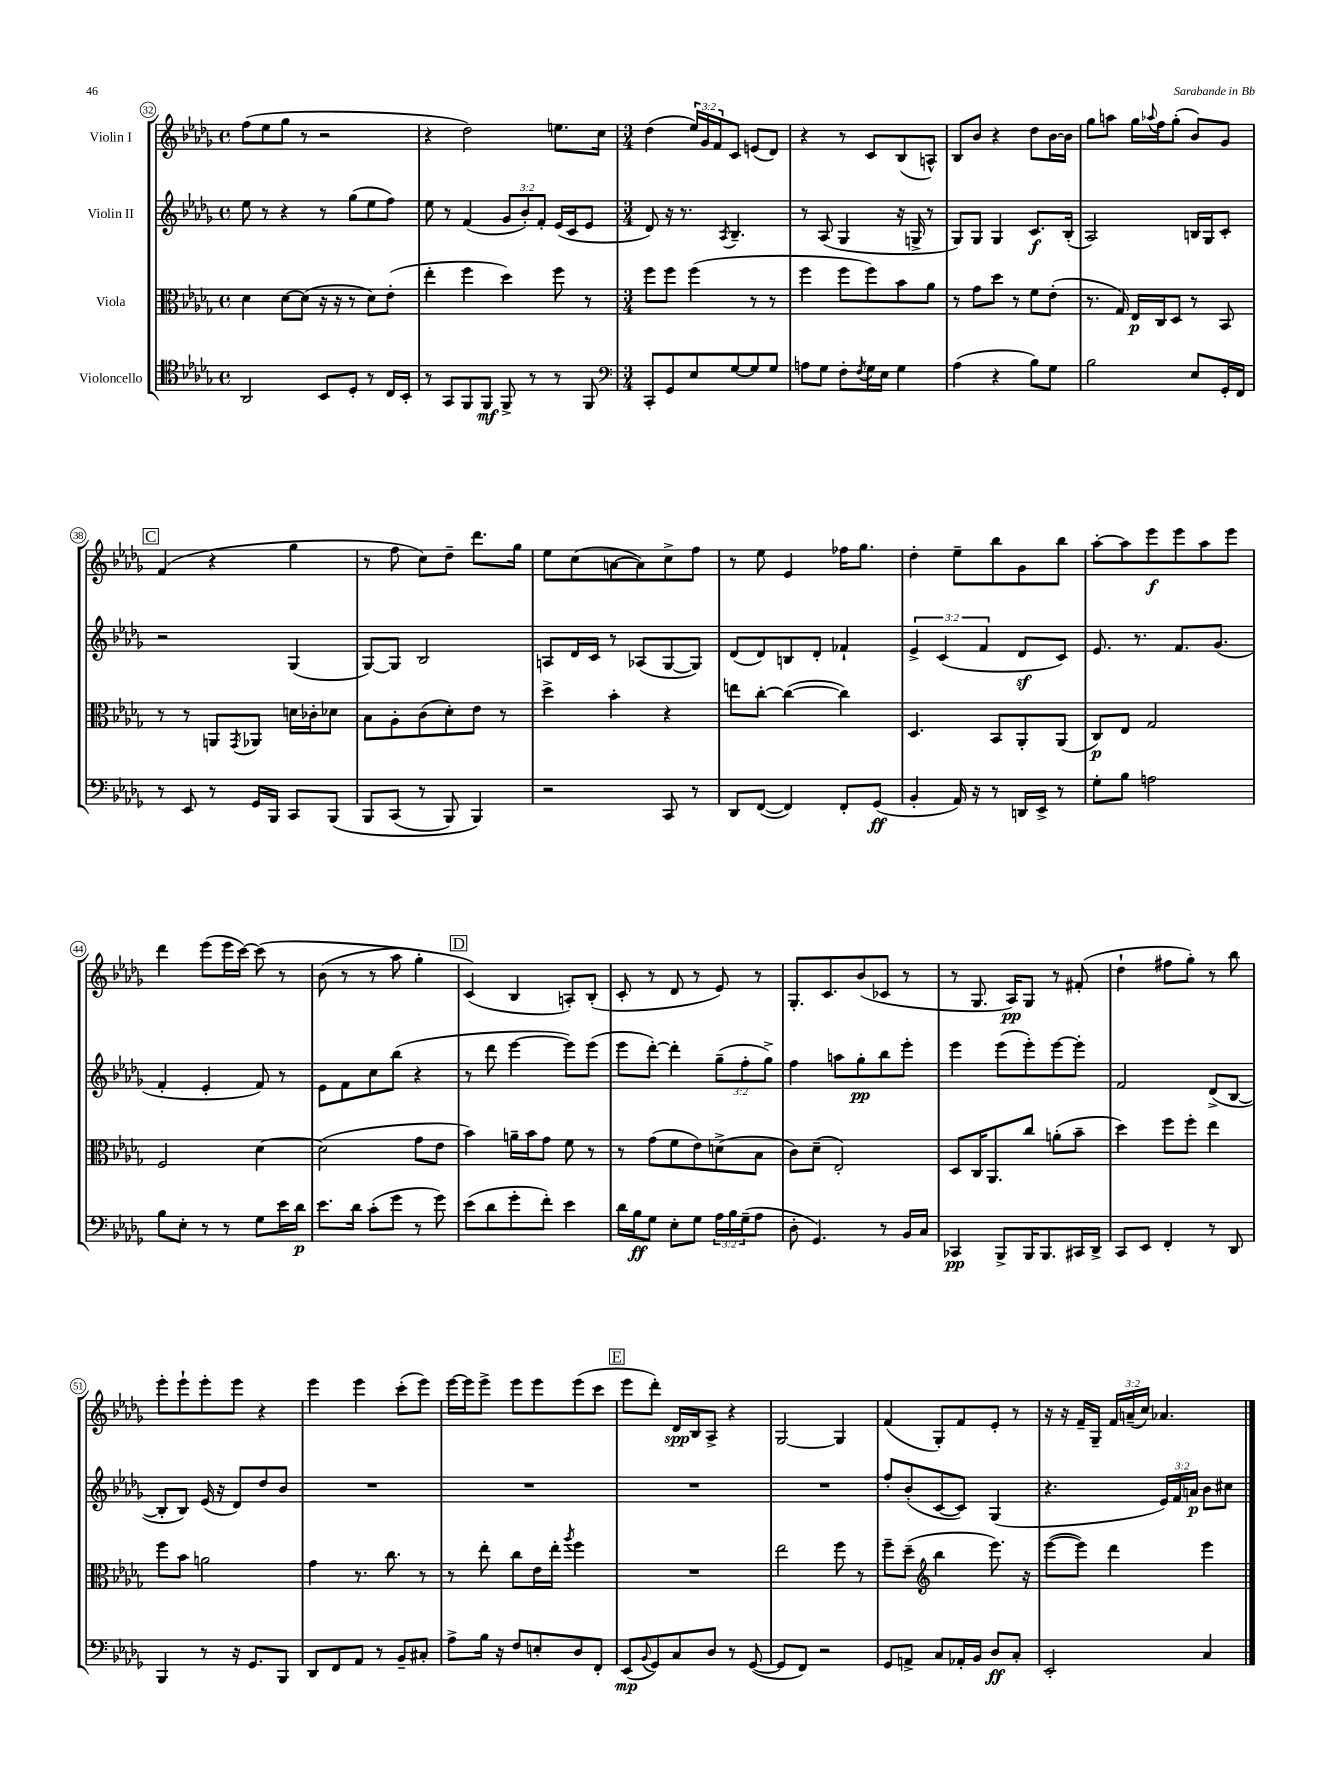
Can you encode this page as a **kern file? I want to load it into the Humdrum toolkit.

**kern	**kern	**kern	**kern
*staff4	*staff3	*staff2	*staff1
*clefC4	*clefC3	*clefG2	*clefG2
*k[b-e-a-d-g-]	*k[b-e-a-d-g-]	*k[b-e-a-d-g-]	*k[b-e-a-d-g-]
*M4/4	*M4/4	*M4/4	*M4/4
*met(c)	*met(c)	*met(c)	*met(c)
2AA-	4d-	8ee-	(8ff
.	.	8r	8ee-
.	[8d-	4r	8gg-
.	(8d-]	.	8r
8BB-	16r	8r	2r
.	16r	.	.
8D-'	8r	(8gg-	.
8r	8d-)	8ee-	.
16C	(8e-'	8ff)	.
16BB-'	.	.	.
=	=	=	=
8r	4ee-'	8ee-	4r
8GG-	.	8r	.
8FF	4ff	(4f	2dd-)
8FF	.	.	.
8FF^	4dd-)	12g-	.
.	.	12b-')	.
8r	.	.	.
.	.	12f'	.
8r	8ff	(16e-	8.ee
.	.	16c	.
8FF	8r	8e-	.
.	.	.	16cc
=	=	=	=
*clefF4	*	*	*
*M3/4	*M3/4	*M3/4	*M3/4
8CC'	8ff	8d-)	(4dd-
8GG-	8ff	16r	.
.	.	8.r	.
8E-	(4ff	.	24ee-)
.	.	.	24g-
.	.	.	24f
.	.	8qA-	.
[8G-	.	4.B-~	8c
8G-]	8r	.	(8e
8G-	8r	.	8d-)
=	=	=	=
8A	4ff	8r	4r
8G-	.	(8A-	.
8F'	8ff	4G-	8r
8qF	.	.	.
16G-	8ff)	.	8c
16E-	.	.	.
4G-	8b-	16r	(8B-
.	.	16G^	.
.	8a-	8r	8A^^)
=	=	=	=
(4A-	8r	8G-)	8B-
.	8g-	8G-	8b-
4r	8dd-	4G-	4r
.	8r	.	.
8B-)	8f	8.c	8dd-
8G-	(8e-'	.	[16b-
.	.	(16B-'	16b-]
=	=	=	=
2B-	8.r	2A-)	8gg-
.	.	.	8aa
.	16G-)	.	.
.	16E-	.	16gg-
.	.	.	8qqaa-
.	16C	.	16ff
.	8D-	.	(8gg-'
8E-	8r	16B	8b-)
.	.	16G-	.
16GG-'	8BB-	8c'	8g-
16FF	.	.	.
=	=	=	=
8r	8r	2r	(4f
8EE-	8r	.	.
8r	8AA	.	4r
.	8qGG-	.	.
16GG-	8AA-	.	.
16BBB-	.	.	.
8CC	16d	(4G-	4gg-
.	16c-'	.	.
&(8BBB-	8d-	.	.
=	=	=	=
8BBB-	8B-	[8G-)	8r
(8CC	8A-'	8G-]	8ff
8r	(8c	2B-	8cc)
8BBB-)	8d-')	.	8dd-~
4BBB-&)	8e-	.	8.ddd-
.	8r	.	.
.	.	.	16gg-
=	=	=	=
2r	4dd-^	8A	8ee-
.	.	16d-	(8cc
.	.	16c	.
.	4b-'	8r	[8a
.	.	(8A-	8a])
8CC	4r	[8G-	8cc^
8r	.	8G-])	8ff
=	=	=	=
8DD-	8ee	(8d-	8r
([8FF	[8cc'	8d-)	8ee-
4FF])	(4cc_	8B	4e-
.	.	8d-'	.
8FF'	4cc])	4f-`	16ff-
.	.	.	8.gg-
(8GG-	.	.	.
=	=	=	=
4BB-'	4.D-	6e-^	4dd-'
.	.	(6c	.
16AA-)	.	.	8ee-~
16r	.	.	.
.	.	6f	.
8r	8BB-	.	8bb-
16DD	8AA-'	8d-	8g-
16EE-^	.	.	.
8r	(8AA-	8c)	8bb-
=	=	=	=
8G-'	8C)	8.e-	[8aa-'
8B-	8E-	.	8aa-]
.	.	8.r	.
2A	2G-	.	8eee-
.	.	8.f	8eee-
.	.	.	8aa-
.	.	(8.g-	.
.	.	.	8eee-
=	=	=	=
8B-	2F	4f'	4ddd-
8E-'	.	.	.
8r	.	4e-'	(8eee-
8r	.	.	16eee-
.	.	.	[16ccc)
8G-	[4d-	8f)	&(8ccc]
16e-	.	8r	8r
16d-	.	.	.
=	=	=	=
8.e-	(2d-]	8e-	(8b-
.	.	8f	8r
16d-	.	.	.
(8c'	.	8cc	8r
8g-	.	(8bb-	8aa-
8r	8g-	4r	4gg-')
8g-)	8e-	.	.
=	=	=	=
(8e-	4b-)	8r	(4c&)
8d-	.	8ddd-	.
8g-'	16a~	[4eee-	4B-
.	16b-	.	.
8f')	8g-	.	.
4e-	8f	8eee-])	8A')
.	8r	(8eee-	(8B-'
=	=	=	=
16d-	8r	8eee-	8c'
16B-	.	.	.
8G-	(8g-	[8ddd-')	8r
8E-'	8f	4ddd-']	8d-
8G-	8e-)	.	8r
24A-	(8d^	(12gg-~	8e-)
24B-	.	.	.
(24G-~	.	12ff'	.
8A-	8B-	.	8r
.	.	12gg-^)	.
=	=	=	=
8D-'	8c)	4ff	8.G-'
4.GG-)	(8d-~	.	.
.	.	.	8.c
.	2E-')	8aa	.
.	.	8gg-'	(8b-
8r	.	8bb-	8c-
16BB-	.	8eee-'	8r
16C	.	.	.
=	=	=	=
4CC-	8D-	4eee-	8r
.	16C	.	8.G-
.	8.AA-	.	.
8BBB-^	.	(8eee-	.
.	.	.	16A-)
16BBB-	8cc	8eee-')	8G-
8.BBB-	.	.	.
.	(8a'	[8eee-	8r
16CC#	8b-~	8eee-']	(8f#'
16DD-^	.	.	.
=	=	=	=
8CC	4dd-)	2f	4dd-`
8EE-	.	.	.
4FF'	8ff	.	8ff#
.	8ff'	.	8gg-')
8r	4ee-	(8d-^	8r
8DD-	.	[8B-	8bb-
=	=	=	=
4BBB-	8ff	8B-']	8eee-'
.	8b-	8B-)	8eee-`
8r	2a	(16e-	8eee-'
.	.	16r	.
16r	.	8d-)	8eee-
8.GG-	.	.	.
.	.	8dd-	4r
8BBB-	.	8b-	.
=	=	=	=
8DD-	4g-	2.r	4eee-
8FF	.	.	.
8AA-	8.r	.	4eee-
8r	.	.	.
.	8.cc	.	.
8BB-~	.	.	(8ccc'
8C#'	8r	.	8eee-)
=	=	=	=
8A-^	8r	2.r	[16eee-
.	.	.	16eee-]
16B-	8ee-'	.	8eee-^
16r	.	.	.
8F	8cc	.	8eee-
8E'	16e-	.	8eee-
.	16ee-'	.	.
.	8qaa-	.	.
8D-	4ff	.	(8eee-
8FF'	.	.	8ccc
=	=	=	=
(8EE-	2.r	2.r	8eee-
8qqBB-	.	.	.
8GG-)	.	.	8ddd-')
8C	.	.	16d-
.	.	.	16B-
8D-	.	.	8A-^
8r	.	.	4r
([8GG-	.	.	.
=	=	=	=
8GG-]	2ee-	2.r	[2G-
8FF)	.	.	.
2r	.	.	.
.	8ff	.	4G-]
.	8r	.	.
=	=	=	=
8GG-	8ff~	8ff'	(4f
8AA^	(8dd-~	(8b-'	.
*	*clefG2	*	*
8C	4bb-	[8c	8G-')
16AA-'	.	8c])	8f
16BB-	.	.	.
8D-	8.eee-)	(4G-	8e-'
8C'	.	.	8r
.	16r	.	.
=	=	=	=
2EE-'	([8eee-	4.r	16r
.	.	.	16r
.	8eee-])	.	16f~
.	.	.	16G-~
.	4ddd-	.	24f
.	.	.	(24a~
.	.	.	24cc)
.	.	24e-)	4.a-
.	.	24f	.
.	.	24a	.
4C	4eee-	8b-	.
.	.	8cc#	.
==	==	==	==
*-	*-	*-	*-
